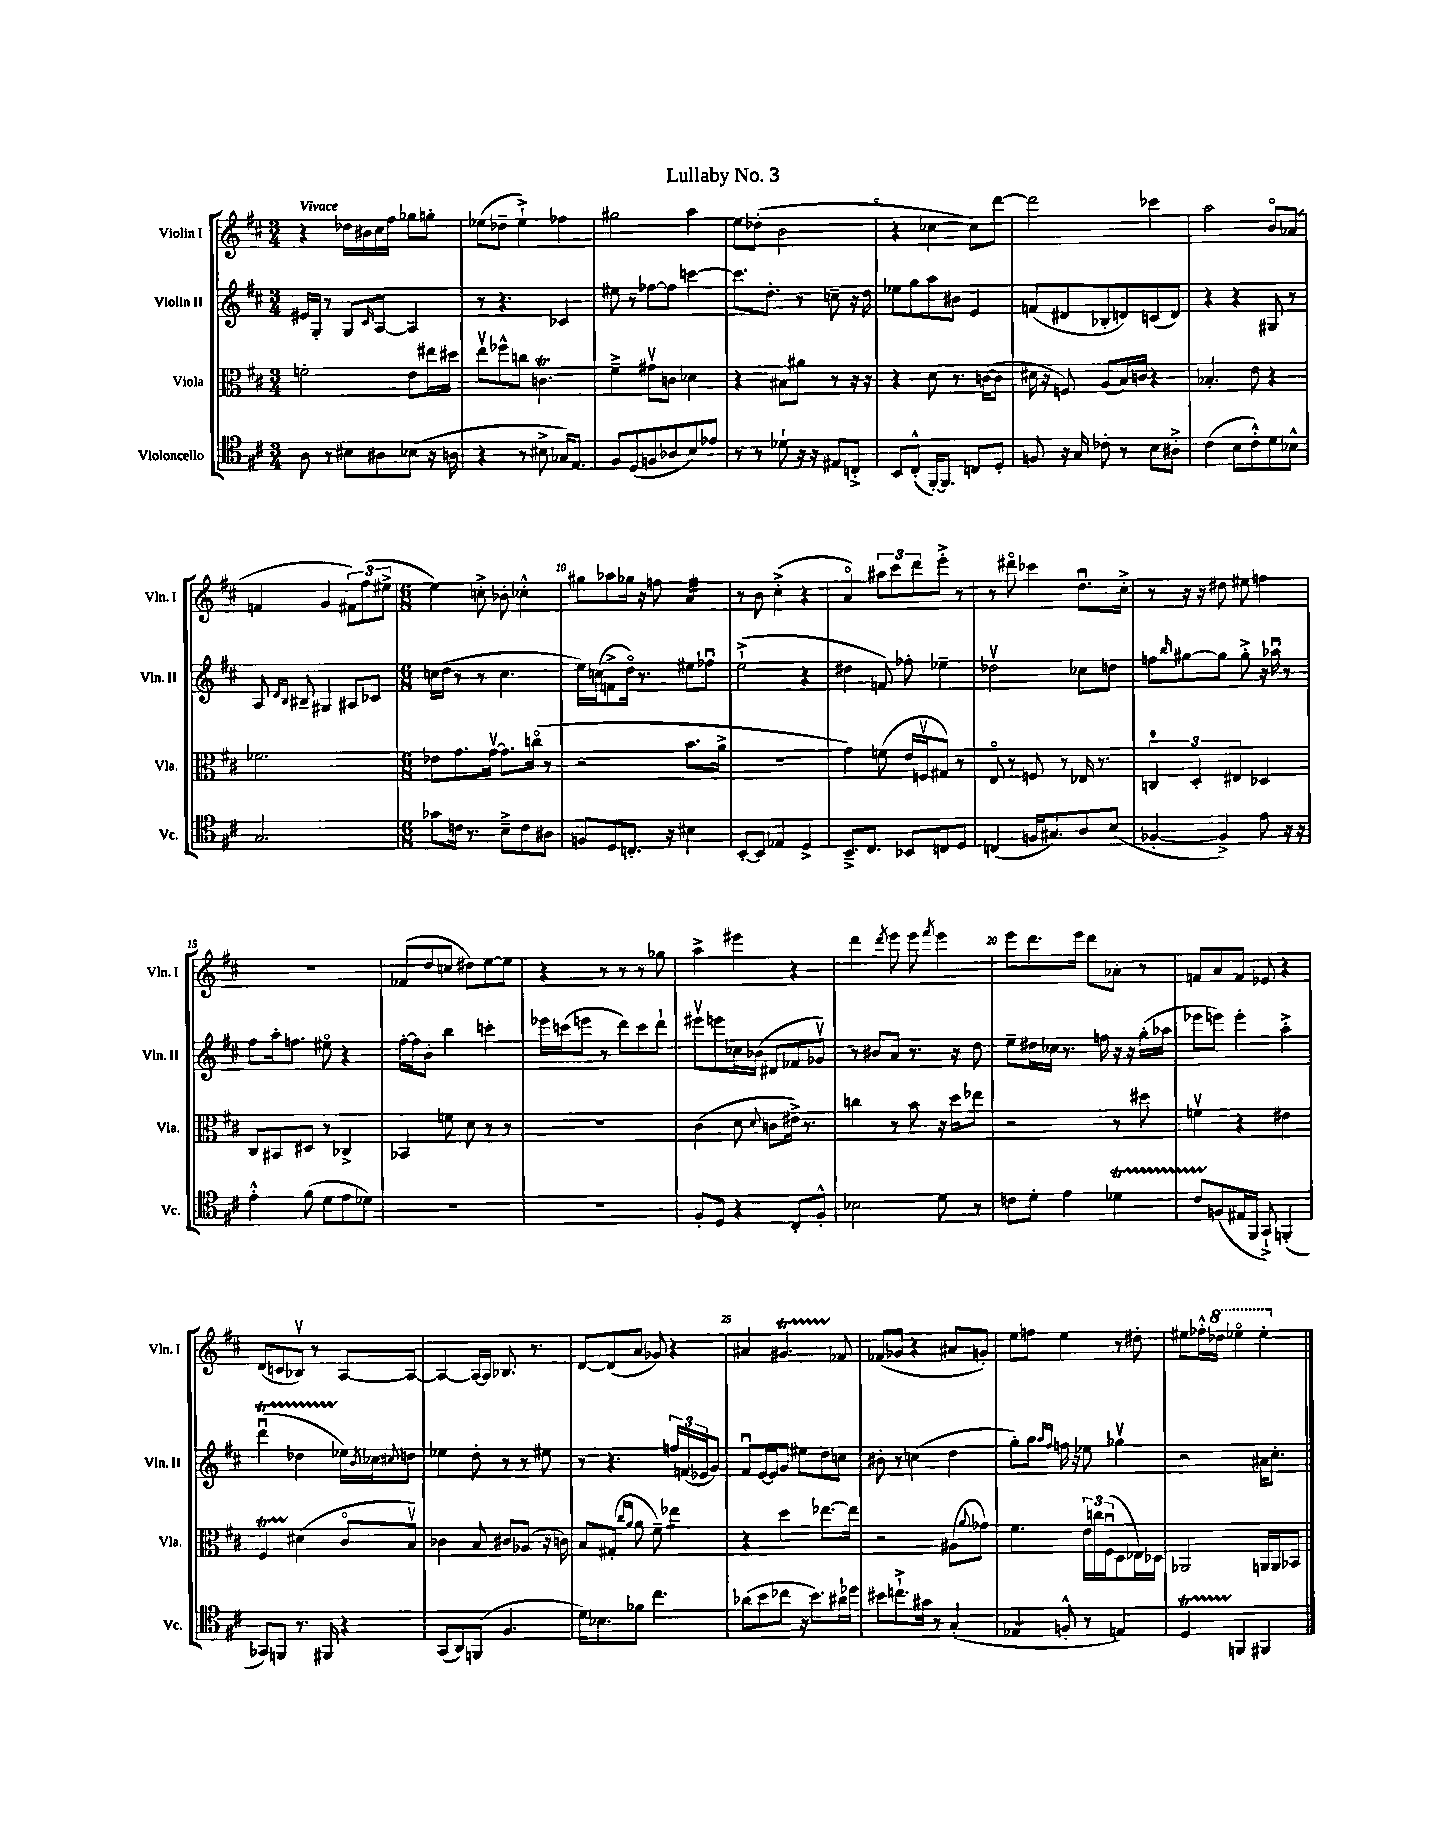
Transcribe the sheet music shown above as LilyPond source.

\header { title = "Lullaby No. 3" }
<<
\new StaffGroup <<
\new Staff = "s0" \with { instrumentName = "Violin I" shortInstrumentName = "Vln. I" } {
    \clef treble \key d \major \numericTimeSignature \time 3/4 \tempo "Vivace"
    r4 des''16 bis'16 cis''16 fis''16 ges''8 g''8-. |
    ees''8( des''8-- ees''4-!->) fes''4 |
    gis''2 a''4 |
    e''8 des''8-.( b'2 |
    r4 ces''4~ ces''8) d'''8~ |
    d'''2 ces'''4 |
    a''2 b'8\flageolet aes'8( |
    f'4 g'4 \tuplet 3/2 { fis'8) fis''8( eis''8-> } |
    \numericTimeSignature \time 6/8 e''4) c''8-.-> bes'8-. ces''4-.-^ |
    gis''8 aes''8 ges''16 r16 f''8 a'4:32 |
    r8 b'8 cis''4-.->( r4 |
    a'4\flageolet) \tuplet 3/2 { ais''8 cis'''8 d'''8 } e'''8-.-> r8 |
    r8 dis'''8\flageolet ces'''4 d''8.\downbow cis''16-.-> |
    r8 r16 r16 dis''8 eis''8 f''4 |
    R2. |
    fes'8( d''8 c''8 dis''8) e''8~ e''8 |
    r4 r8 r8 r8 ges''8 |
    a''4-> eis'''4 r4 |
    d'''4 \acciaccatura { d'''8 } e'''8 e'''8 \acciaccatura { fis'''8 } e'''4 |
    e'''8 d'''8. e'''16 d'''8 aes'8-. r8 |
    f'8 a'8 f'8 ees'8 r4 |
    d'8( c'8 bes8\upbow) r8 a8~ a8~ |
    a4~ a16~ a16 bes8. r8. |
    d'8~ d'8( a'8 ges'8) r4 |
    ais'4 gis'4.\startTrillSpan fes'8\stopTrillSpan |
    fes'8( ges'8 r4 ais'8 g'8-.) |
    e''8 f''8 e''4 r8 dis''8-. |
    eis''8 fes''16-.-^ \ottava #1 des'''16 ees'''4\flageolet ees'''4-. \ottava #0 \bar "|." |
}
\new Staff = "s1" \with { instrumentName = "Violin II" shortInstrumentName = "Vln. II" } {
    \clef treble \key d \major \numericTimeSignature \time 3/4
    eis'16 g16-. r8 g8 \grace { cis'16 } a8~ a4 |
    r8 r4. ces'4 |
    eis''8 r8 fes''8~ fes''8 c'''4~ |
    c'''8. d''8.-. r8 c''8-- r16 d''16 |
    ees''8 g''8 a''8 bis'8 e'4 |
    f'8( dis'8 bes8-. d'8) c'8( d'8) |
    r4 r4 gis8 r8 |
    a8 \grace { d'16 b16 } bis8-- gis4 ais8 ces'8 |
    \numericTimeSignature \time 6/8 c''16( d''16 r8 r8 c''4. |
    e''16) c''16( f'8-> d''16\flageolet) r8. eis''8 fes''8\downbow |
    e''2-!->( r4 |
    dis''4 f'8) fes''8-. ees''4-- |
    des''2\upbow ces''8 d''8 |
    f''8 \grace { b''16 } gis''8~ gis''8 gis''8-.-> r16 aes''16\downbow r8 |
    fis''8 a''16-. f''8. eis''8\flageolet r4 |
    fis''16~-. fis''16 b'8-. b''4 c'''4-. |
    ees'''16 c'''16( e'''8 r8 d'''8) c'''8 d'''8-! |
    eis'''8\upbow e'''8 ces''16 bes'16( dis'8 fes'8 ges'8\upbow) |
    r8 bis'8 a'8 r8. r16 d''8 |
    e''8-- dis''16 ces''16 r8. f''16 r16 r16 g''16-.( aes''16 |
    ees'''8 e'''8) e'''4-. a''4-.-> |
    d'''4\downbow\startTrillSpan( des''4 ees''16\stopTrillSpan) \acciaccatura { b'8 } ces''16 \appoggiatura { cis''8 } d''8 |
    ees''4 d''8-. r8 r8 eis''8 |
    r8 r4. \tuplet 3/2 { f''16 f'16( ees'16 } g'8) |
    fis'8\downbow e'16~ e'16 g'8 eis''8 d''8 c''8 |
    bis'8-. r8 c''4( d''4 |
    g''8-.) a''8 \grace { a''16 fis''16 } f''16 r16 ees''8 ges''4\upbow |
    r2 ais'16 cis''8.-. \bar "|." |
}
\new Staff = "s2" \with { instrumentName = "Viola" shortInstrumentName = "Vla." } {
    \clef alto \key d \major \numericTimeSignature \time 3/4
    f'2-. e'8 eis''16 dis''16 |
    e''8\upbow fes''8-^ c''8 c'4.\trill |
    fis'4---> gis'8\upbow c'8 des'4 |
    r4 bis8 ais'8 r8 r16 r16 |
    r4 d'8 r8. c'16~( c'8 |
    dis'16 r16 f8) a8( b16) c'16 r4 |
    bes4.-. e'8 r4 |
    fes'2. |
    \numericTimeSignature \time 6/8 ees'8 g'8. g'16~\upbow g'8. c''16\flageolet( r8 |
    r2 b'8. a'16-> |
    R2. |
    g'4) f'8( e'16 f16\upbow gis8) r8 |
    e8\flageolet r8 f8 r8 ees16 r8. |
    \tuplet 3/2 { c4-0 d4-. eis4 } des4 |
    cis8 bis,8 dis8 r8 ces4-> |
    bes,4 f'8 d'8 r8 r8 |
    R2. |
    cis'4( d'8 \appoggiatura { d'8 } c'8 eis'16->) r8. |
    c''4 r8 b'8 r16 d''16 ees''8 |
    r2 r8 dis''8 |
    f'4\upbow r4 eis'4 |
    fis4\startTrillSpan dis'4\stopTrillSpan( cis'8\flageolet b8\upbow) |
    ces'4 b8 cis'8 aes8( r16 c'16) |
    b8 gis8-.( \grace { cis''16 a'16 } a'8 fis'8--) ees''4:8 |
    r4 d''4 ees''8.~ ees''16 |
    r2 ais8( \appoggiatura { a'8 } ges'8) |
    fis'4. \tuplet 3/2 { e'16 c''16 fis16\downbow( } d8 ees16) des16 |
    aes,2 a,16 a,16 bes,8 \bar "|." |
}
\new Staff = "s3" \with { instrumentName = "Violoncello" shortInstrumentName = "Vc." } {
    \clef tenor \key d \major \numericTimeSignature \time 3/4
    a8 r8 bis8 ais8 bes8( r16 a16 |
    r4 r8 bis8-> ges16) e8. |
    fis8 d8( f8 aes8 b8) ees'8 |
    r8 r8 des'8-! r16 r16 eis8 c8-.-> |
    b,8 cis8-.-^( fis,16~-.) fis,8. c8 d8-. |
    f8 r16 g16 ces'8-. r8 b8 ais8-.-> |
    cis'4( b8 cis'8-.-^) d'8 bes8-^ |
    g2. |
    \numericTimeSignature \time 6/8 ges'8 c'16 r8. b8---> c'8 ais8 |
    f8 d8 c8.-. r16 bis4 |
    b,8~-. b,8 ees4 d4-> |
    b,8.---> cis8. bes,8 c8 d8 |
    c4( f16 gis8.) a8 b8( |
    fes4~-. fes4->) e'8 r16 r16 |
    e'4-.-^ fis'8( d'8 e'8 des'8) |
    R2. |
    R2. |
    fis8-. d8 r4 cis8-. fis8-.-^ |
    bes2 d'8 r8 |
    c'8 d'8-. e'4 des'4\startTrillSpan |
    cis'8 f8\stopTrillSpan( eis16 fis,16 g,8-!->) f,4-.( |
    ges,8) f,8 r8. fis,16 r4 |
    g,8( a,8) f,8( fis4. |
    d'16) bes8. fes'8 cis''4. |
    aes'8( b'8 ces''8 r16 b'8.) ais'16 des''16 |
    bis'8 c''8.-!-> gis'16 r8 g4-.( |
    ees4:8 f8-.-^ r8 e4) |
    d4\startTrillSpan f,4\stopTrillSpan fis,4 \bar "|." |
}
>>
>>
\layout { \context { \Score \override BarNumber.break-visibility = ##(#f #t #t) barNumberVisibility = #(every-nth-bar-number-visible 5) } }
